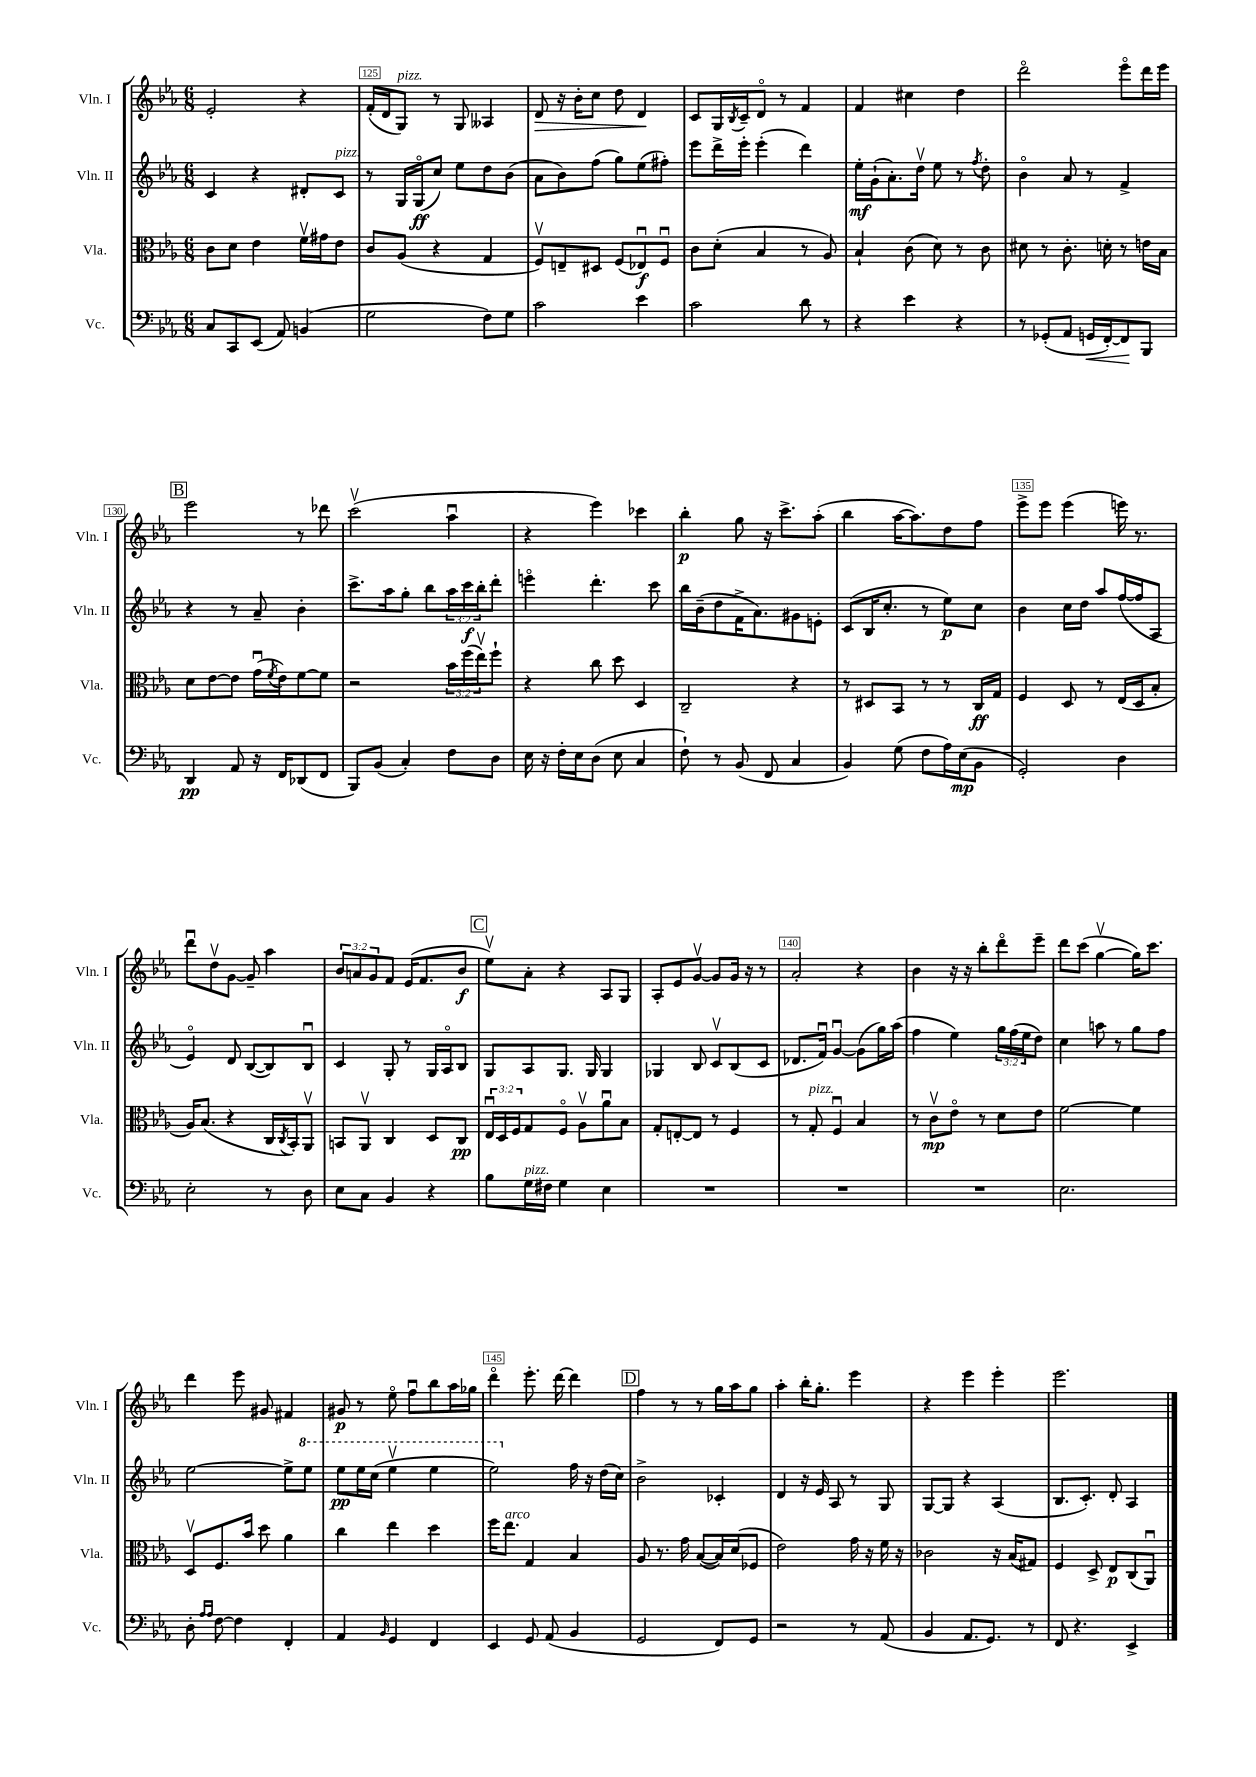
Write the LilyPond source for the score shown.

<<
\new StaffGroup <<
\new Staff = "s0" \with { instrumentName = "Vln. I" shortInstrumentName = "Vln. I" } {
    \clef treble \key ees \major \numericTimeSignature \time 6/8 \override Staff.TupletNumber.text = #tuplet-number::calc-fraction-text
    ees'2-. r4 |
    f'16-.( d'16 g8^\markup { \italic "pizz." }) r8 g8 aeses4 |
    d'8\> r16 bes'16-. c''8 d''8 d'4\! |
    c'8 g16 \acciaccatura { bes8 } c'16-- d'8\flageolet r8 f'4 |
    f'4 cis''4 d''4 |
    d'''2\flageolet ees'''8\flageolet d'''16 ees'''16 |
    \mark \markup { \box "B" } ees'''2 r8 des'''8 |
    c'''2\upbow( aes''4\downbow |
    r4 ees'''4) ces'''4 |
    bes''4-.\p g''8 r16 c'''8.-> aes''8-.( |
    bes''4 aes''16~ aes''8.) d''8 f''8 |
    ees'''8-> ees'''8 ees'''4( e'''16) r8. |
    d'''8\downbow d''8\upbow g'8~ g'8-- aes''4 |
    \tuplet 3/2 { bes'8 a'8 g'8 } f'8 ees'16( f'8. bes'8\f |
    \mark \markup { \box "C" } ees''8\upbow) aes'8-. r4 aes8 g8 |
    aes8-. ees'8 g'8~\upbow g'8 g'16 r16 r8 |
    aes'2-. r4 |
    bes'4 r16 r16 bes''8-. d'''8\flageolet ees'''8-- |
    d'''8 c'''8( g''4~\upbow g''16) c'''8. |
    d'''4 ees'''8 gis'8 fis'4 |
    gis'8\p r8 ees''8\flageolet f''8\downbow bes''8 aes''16 ges''16 |
    d'''4\flageolet ees'''8.-. d'''16~ d'''4 |
    \mark \markup { \box "D" } f''4 r8 r8 g''16 aes''16 g''8 |
    aes''4-. bes''16-. g''8.-. ees'''4 |
    r4 ees'''4 ees'''4-. |
    ees'''2. \bar "|." |
}
\new Staff = "s1" \with { instrumentName = "Vln. II" shortInstrumentName = "Vln. II" } {
    \clef treble \key ees \major \numericTimeSignature \time 6/8 \override Staff.TupletNumber.text = #tuplet-number::calc-fraction-text
    c'4 r4 dis'8-. c'8^\markup { \italic "pizz." } |
    r8 g16 g16\flageolet\ff( c''8) ees''8 d''8 bes'8( |
    aes'8 bes'8) f''8( g''8) ees''8( fis''8-.) |
    ees'''8 d'''16-> ees'''16-. ees'''4-.( d'''4) |
    ees''16-.\mf g'16-!( aes'8.-.) d''16\upbow ees''8 r8 \acciaccatura { f''8 } d''8-. |
    bes'4\flageolet aes'8 r8 f'4-> |
    \mark \markup { \box "B" } r4 r8 aes'8-- bes'4-. |
    c'''8.-> aes''16 g''8-. bes''8 \tuplet 3/2 { aes''16 c'''16\f bes''16-. } d'''8-. |
    e'''4\flageolet d'''4.-. c'''8 |
    bes''16 bes'16--( d''8 f'16-> aes'8.) gis'8 e'8-. |
    c'8( bes16 c''8.-. r8 ees''8\p) c''8 |
    bes'4 c''16 d''16 aes''8 f''16~( f''16 aes8 |
    ees'4\flageolet) d'8 bes8~( bes8) bes8\downbow |
    c'4 g8-. r8 g16 aes16\flageolet bes8 |
    \mark \markup { \box "C" } g8 aes8 g8. g16 g4 |
    ges4 bes8 c'8\upbow bes8( c'8 |
    des'8. f'16\downbow) g'4~\downbow g'8( g''16) aes''16( |
    f''4 ees''4) \tuplet 3/2 { g''16 f''16( ees''16 } d''8) |
    c''4 a''8 r8 g''8 f''8 |
    ees''2~ ees''8-> \ottava #1 ees'''8 |
    ees'''8\pp ees'''16 c'''16( ees'''4\upbow ees'''4 |
    ees'''2) \ottava #0 f''16 r16 d''16( c''16) |
    \mark \markup { \box "D" } bes'2-> ces'4-. |
    d'4 r16 ees'16 aes8 r8 g8 |
    g8~ g8 r4 aes4( |
    bes8. c'8.-.) d'8-. aes4 \bar "|." |
}
\new Staff = "s2" \with { instrumentName = "Vla." shortInstrumentName = "Vla." } {
    \clef alto \key ees \major \numericTimeSignature \time 6/8 \override Staff.TupletNumber.text = #tuplet-number::calc-fraction-text
    c'8 d'8 ees'4 f'16\upbow gis'16 ees'8 |
    c'8 aes8( r4 g4 |
    f8\upbow) e8-- dis8 f8( ees8\downbow\f) f8\downbow |
    c'8 d'8-.( bes4 r8 aes8) |
    bes4-! c'8( d'8) r8 c'8 |
    dis'8 r8 c'8.-. d'16-. r8 e'16 bes16 |
    \mark \markup { \box "B" } d'8 ees'8~ ees'8 g'16\downbow( \acciaccatura { f'8 } ees'16) f'8~ f'8 |
    r2 \tuplet 3/2 { bes'16 f''16( ees''16\upbow) } f''8-! |
    r4 c''8 d''8 d4 |
    c2-- r4 |
    r8 dis8 bes,8 r8 r8 c16\ff g16 |
    f4 d8 r8 ees16( d16 bes8-. |
    aes16) bes8.( r4 c16 \acciaccatura { c8 } bes,16-.) aes,8\upbow |
    b,8 aes,8\upbow c4 d8 c8\pp |
    \mark \markup { \box "C" } \tuplet 3/2 { ees16\downbow d16 f16 } g8 f8\flageolet aes8\upbow aes'8\downbow bes8 |
    g8-. e8~-. e8 r8 f4 |
    r8 g8-.^\markup { \italic "pizz." } f4\downbow bes4 |
    r8 c'8\upbow\mp ees'8\flageolet r8 d'8 ees'8 |
    f'2~ f'4 |
    d8\upbow f8. bes'16 d''8 aes'4 |
    c''4 ees''4 d''4 |
    f''16 ees''8.^\markup { \italic "arco" } g4 bes4 |
    \mark \markup { \box "D" } aes8 r8. g'16 bes8~( bes16) d'16( fes8 |
    ees'2) g'16 r16 f'16 r16 |
    ces'2 r16 bes16( gis8) |
    f4 d8-> ees8\p c8( aes,8\downbow) \bar "|." |
}
\new Staff = "s3" \with { instrumentName = "Vc." shortInstrumentName = "Vc." } {
    \clef bass \key ees \major \numericTimeSignature \time 6/8
    c8 c,8 ees,8( aes,8) b,4( |
    g2 f8) g8 |
    c'2 ees'4 |
    c'2 d'8 r8 |
    r4 ees'4 r4 |
    r8 ges,8-.( aes,8 g,16\< f,16~-.) f,8\! bes,,8 |
    \mark \markup { \box "B" } d,4\pp aes,8 r16 f,16 des,8( f,8 |
    bes,,8) bes,8( c4-.) f8 d8 |
    ees16 r16 f16-. ees16 d8( ees8 c4 |
    f8-!) r8 bes,8( f,8 c4 |
    bes,4) g8( f8 aes16) ees16\mp( bes,8 |
    g,2-.) d4 |
    ees2-. r8 d8 |
    ees8 c8 bes,4 r4 |
    \mark \markup { \box "C" } bes8 g16^\markup { \italic "pizz." } fis16 g4 ees4 |
    R2. |
    R2. |
    R2. |
    ees2. |
    d8-. \grace { aes16 aes16 } f8~ f4 f,4-. |
    aes,4 \grace { bes,16 } g,4 f,4 |
    ees,4 g,8 aes,8( bes,4 |
    \mark \markup { \box "D" } g,2 f,8) g,8 |
    r2 r8 aes,8( |
    bes,4 aes,8. g,8.) r8 |
    f,8 r4. ees,4-> \bar "|." |
}
>>
>>
\layout { \context { \Score currentBarNumber = #124 \override BarNumber.break-visibility = ##(#f #t #t) barNumberVisibility = #(every-nth-bar-number-visible 5) \override BarNumber.stencil = #(make-stencil-boxer 0.1 0.3 ly:text-interface::print) } }
